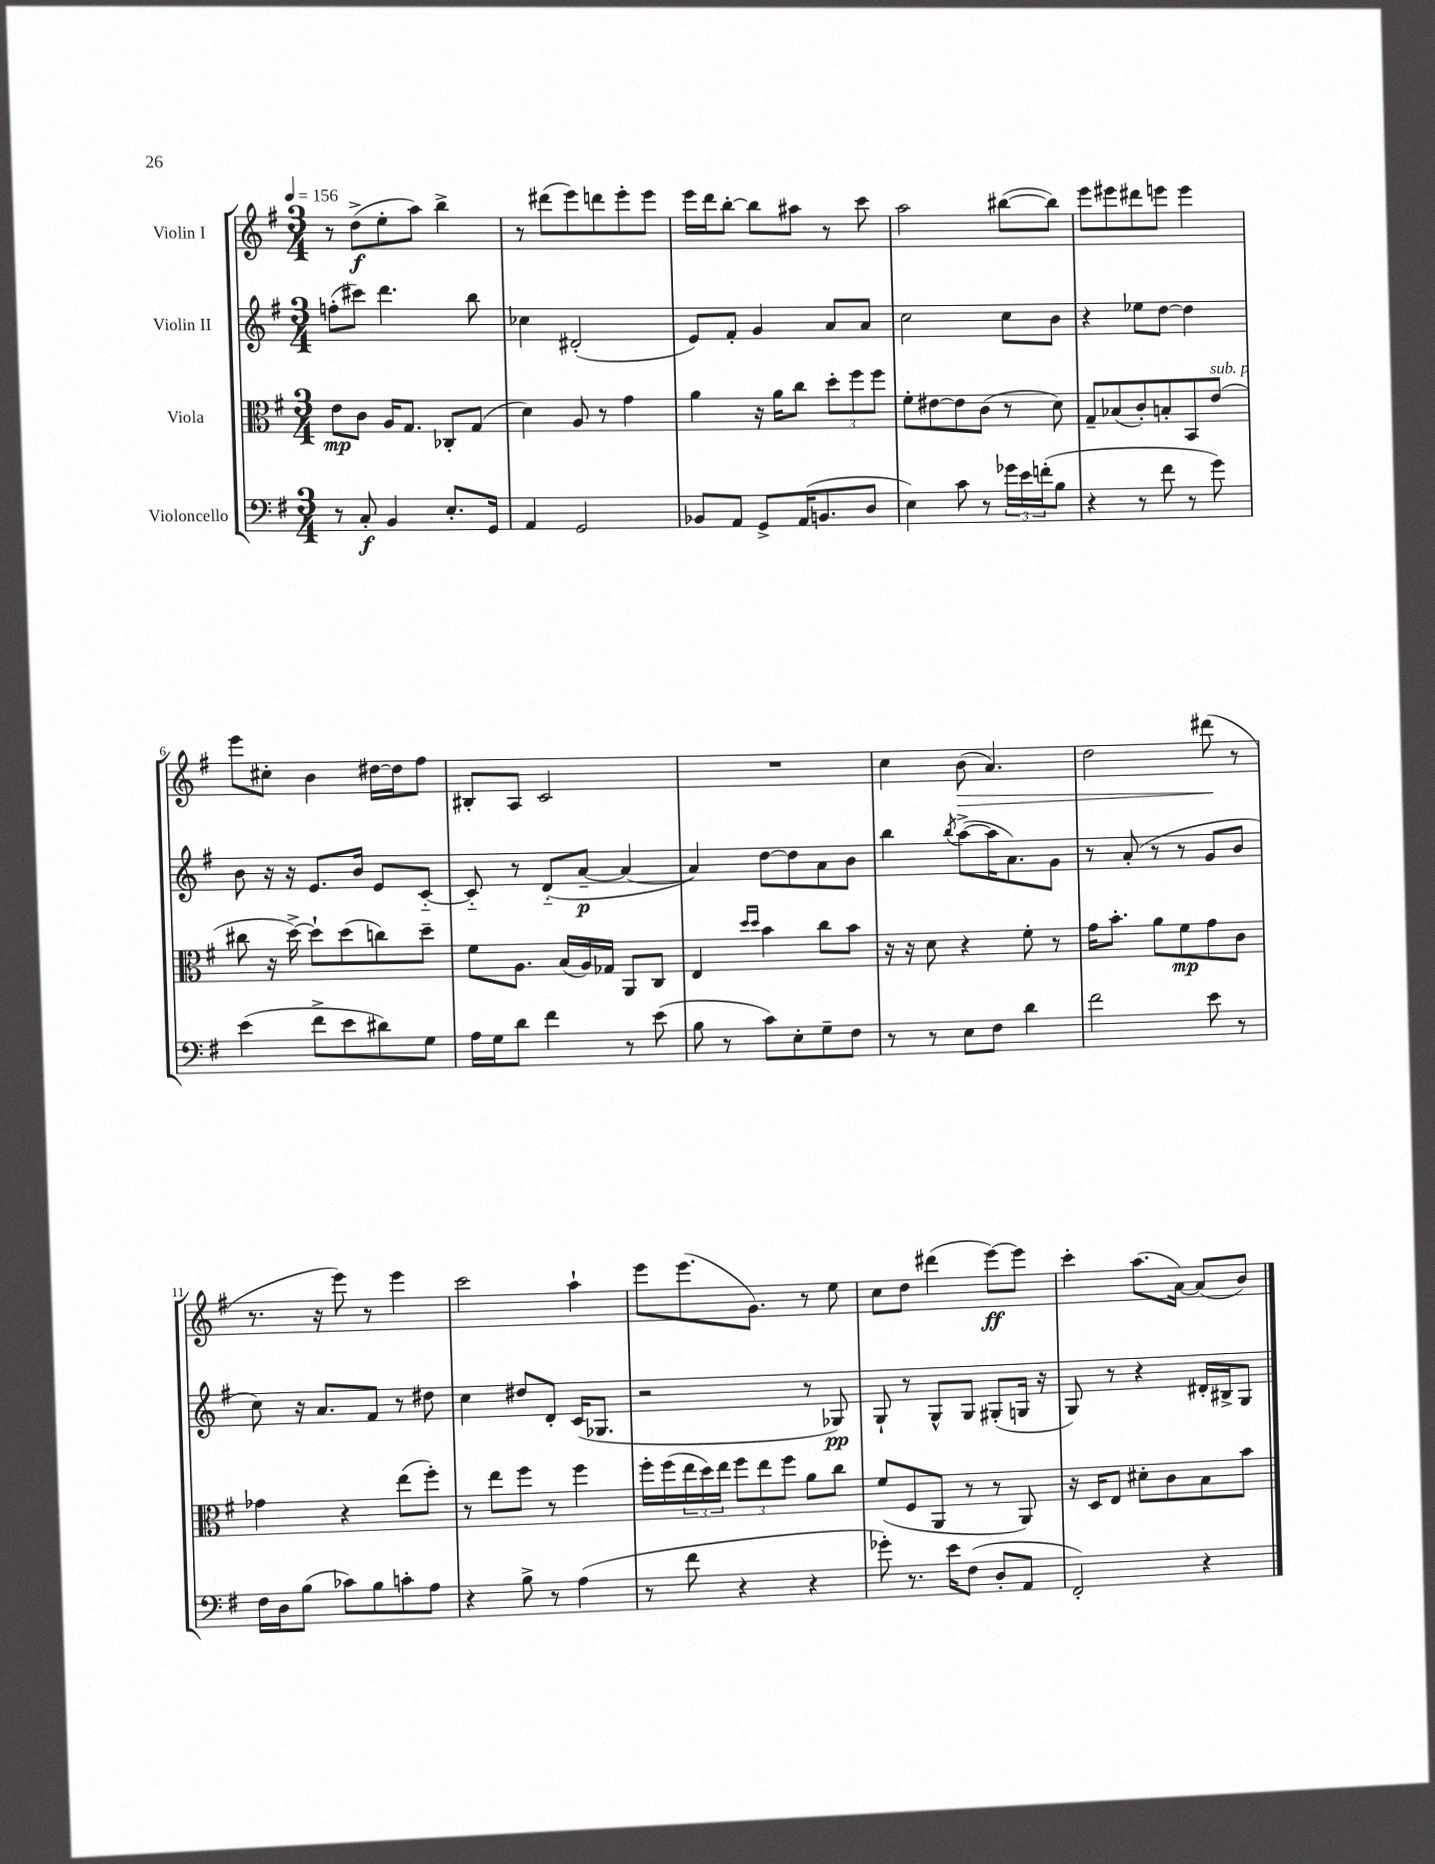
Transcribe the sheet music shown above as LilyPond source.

<<
\new StaffGroup <<
\new Staff = "s0" \with { instrumentName = "Violin I" } {
    \clef treble \key g \major \numericTimeSignature \time 3/4 \tempo 4 = 156
    r8 d''8->\f( e''8-. a''8) b''4-> |
    r8 dis'''8( e'''8) d'''8 e'''8-. e'''8 |
    e'''16 d'''16 b''8~-. b''8 ais''8 r8 c'''8 |
    a''2 bis''8~( bis''8) |
    e'''8 eis'''8 dis'''8 e'''8 e'''4 |
    e'''8 cis''8-. b'4 dis''16~ dis''16 fis''8 |
    bis8-. a8 c'2 |
    R2. |
    c''4 b'8\>( a'4.) |
    d''2 dis'''8\!( r8 |
    r8. r16 e'''8) r8 e'''4 |
    c'''2 a''4-! |
    e'''8 e'''8.( g'8.) r8 e''8 |
    c''8 d''8 dis'''4( e'''8~\ff) e'''8 |
    c'''4-. a''8.( a'16~) a'8( b'8) \bar "|." |
}
\new Staff = "s1" \with { instrumentName = "Violin II" } {
    \clef treble \key g \major \numericTimeSignature \time 3/4
    f''8-.( cis'''8) d'''4. b''8 |
    ces''4 dis'2-.( |
    e'8) fis'8-. g'4 a'8 a'8 |
    c''2 c''8 b'8 |
    r4 ees''8 d''8~ d''4 |
    b'8 r16 r16 e'8. b'16 e'8 c'8~-_ |
    c'8-_ r8 d'8-_( a'8~--\p a'4~ |
    a'4) d''8~ d''8 a'8 b'8 |
    b''4 \acciaccatura { b''8 } a''8~->( a''16 a'8.) g'8 |
    r8 a'8-.( r8 r8 g'8 b'8 |
    c''8) r16 a'8. fis'8 r8 dis''8 |
    c''4 dis''8 d'8-. c'16( ges8. |
    r2 r8 ges8\pp) |
    g8-! r8 g8-^ g8 gis8-.( g16 r16 |
    g8) r8 r4 dis'16-. bis16-> g8 \bar "|." |
}
\new Staff = "s2" \with { instrumentName = "Viola" } {
    \clef alto \key g \major \numericTimeSignature \time 3/4
    e'8\mp c'8 a16 g8. ces8-. g8( |
    d'4) a8 r8 g'4 |
    a'4 r16 a'16 c''8 \tuplet 3/2 { d''8-. fis''8 fis''8 } |
    fis'8-. eis'8~ eis'8 c'8( r8 d'8) |
    g8-- bes8( c'8-.) b8-. b,8 e'8^\markup { \italic "sub. p" }( |
    cis''8 r16 d''16~->) d''8-! d''8( c''8) d''8-- |
    fis'8 a8. b16( a16) ges16 a,8 c8 |
    e4 \grace { d''16 d''16 } b'4 c''8 b'8 |
    r16 r16 d'8 r4 fis'8-. r8 |
    g'16 b'8.-. a'8 fis'8\mp g'8 c'8 |
    ges'4 r4 e''8( fis''8-.) |
    r8 e''8 fis''8 r8 fis''4 |
    fis''16-. fis''16( \tuplet 3/2 { e''16 d''16) e''16 } \tuplet 3/2 { fis''8 e''8 fis''8 } a'8 c''8 |
    fis'8( fis8 a,8 r8 r8 a,8) |
    r16 d16 e8 dis'8-. c'8 b8 b'8 \bar "|." |
}
\new Staff = "s3" \with { instrumentName = "Violoncello" } {
    \clef bass \key g \major \numericTimeSignature \time 3/4
    r8 c8-.\f b,4 e8.-. g,16 |
    a,4 g,2 |
    bes,8 a,8 g,8-> a,16( b,8. d8 |
    e4) c'8 r8 \tuplet 3/2 { ges'16 e'16 f'16-.( } b8 |
    r4 r8 fis'8 r8 g'8) |
    e'4( fis'8-> e'8 dis'8) g8 |
    a16 g16 d'8 fis'4 r8 e'8( |
    b8 r8 c'8) e8-. g8-- fis8 |
    r8 r8 e8 fis8 d'4 |
    fis'2 e'8 r8 |
    fis16 d16 b8( ces'8) b8 c'8-. a8 |
    r4 b8-> r8 a4( |
    r8 fis'8 r4 r4 |
    ges'8-.) r8. e'16 fis8( d8-. a,8 |
    fis,2-.) r4 \bar "|." |
}
>>
>>
